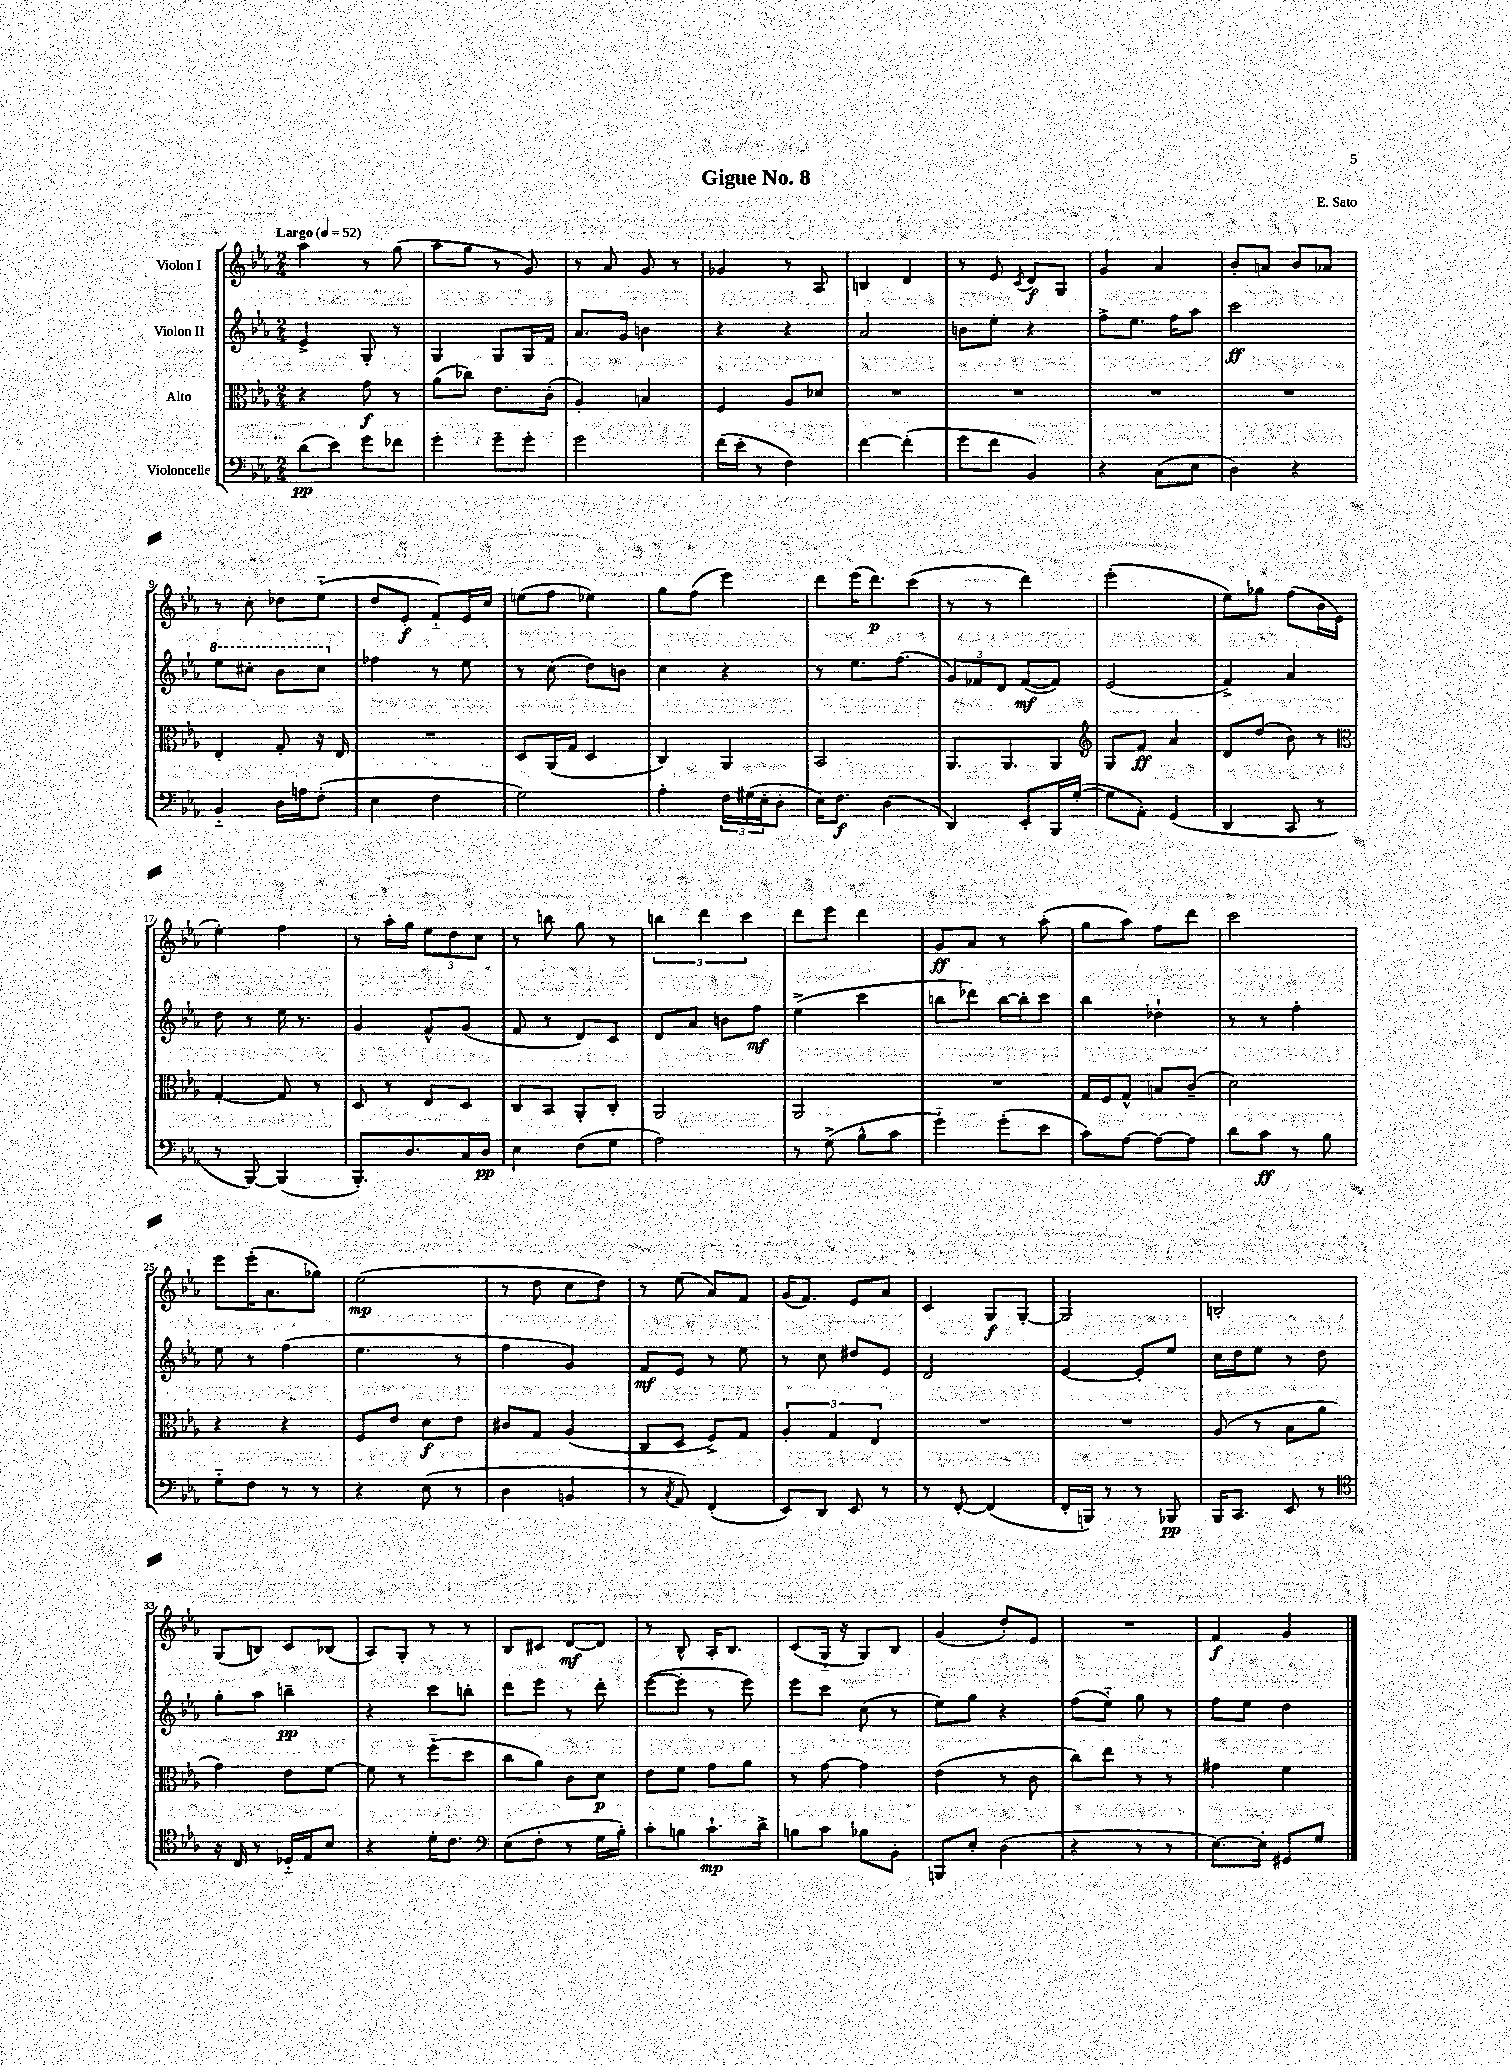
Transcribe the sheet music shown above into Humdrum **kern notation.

**kern	**dynam	**kern	**dynam	**kern	**dynam	**kern	**dynam
*part4	*part4	*part3	*part3	*part2	*part2	*part1	*part1
*staff4	*staff4	*staff3	*staff3	*staff2	*staff2	*staff1	*staff1
*I"Violoncelle	*	*I"Alto	*	*I"Violon II	*	*I"Violon I	*
*clefF4	*	*clefC3	*	*clefG2	*	*clefG2	*
*k[b-e-a-]	*	*k[b-e-a-]	*	*k[b-e-a-]	*	*k[b-e-a-]	*
*M2/4	*	*M2/4	*	*M2/4	*	*M2/4	*
*MM52	*	*MM52	*	*MM52	*	*MM52	*
=1	=1	=1	=1	=1	=1	=1	=1
!	!	!	!	!	!	!LO:TX:a:B:t=Largo	!
(8d\L	pp	4r	.	4e-^/	.	4aa-\	.
8e-\J)	.	.	.	.	.	.	.
8g\L	.	8g\	f	8G'/	.	8r	.
8f-X\J	.	8r	.	8r	.	(8gg\	.
=2	=2	=2	=2	=2	=2	=2	=2
4g'\	.	(8a-\L	.	4G/	.	8aa-\L	.
.	.	8cc-X\J)	.	.	.	8gg\J	.
8g~\L	.	8.e-\L	.	8G/L	.	8r	.
8g'\J	.	.	.	16G/L	.	8g/)	.
.	.	(16c'\Jk	.	16f/JJ	.	.	.
=3	=3	=3	=3	=3	=3	=3	=3
2g\	.	4A-'/)	.	8.a-/L	.	8r	.
.	.	.	.	.	.	8a-/	.
.	.	.	.	16g/Jk	.	.	.
.	.	4Bn/	.	4bn\	.	8g/	.
.	.	.	.	.	.	8r	.
=4	=4	=4	=4	=4	=4	=4	=4
(16f\LL	.	4F/	.	4r	.	4g-X/	.
16e-'\JJ	.	.	.	.	.	.	.
8r	.	.	.	.	.	.	.
4F\)	.	8A-/L	.	4r	.	8r	.
.	.	8d-X/J	.	.	.	8A-/	.
=5	=5	=5	=5	=5	=5	=5	=5
[4f\	.	2r	.	2a-/	.	4Bn/	.
(4f'\]	.	.	.	.	.	4d/	.
=6	=6	=6	=6	=6	=6	=6	=6
8g\L	.	2r	.	8bn\L	.	8r	.
8f\J	.	.	.	8ee-'\J	.	8e-/	.
.	.	.	.	.	.	8qc/	.
4BB-/)	.	.	.	4r	.	8d/L	f
.	.	.	.	.	.	8G/J	.
=7	=7	=7	=7	=7	=7	=7	=7
4r	.	2r	.	8ff^\L	.	4g/	.
.	.	.	.	8.ee-\J	.	.	.
(8C\L	.	.	.	.	.	4a-/	.
.	.	.	.	16ff\KL	.	.	.
8E-\J	.	.	.	8aa-\J	.	.	.
=8	=8	=8	=8	=8	=8	=8	=8
4D\)	.	2r	.	2ccc\	ff	8b-'/L	.
.	.	.	.	.	.	8an/J	.
4r	.	.	.	.	.	8b-/L	.
.	.	.	.	.	.	8a-X/J	.
!!LO:LB:g=z
=9	=9	=9	=9	=9	=9	=9	=9
*	*	*	*	*8va	*	*	*
4BB-/	.	4E-'/	.	8eee-\L	.	8r	.
.	.	.	.	8ccc#X'\J	.	8cc'\	.
16D\LL	.	8G'/	.	8bb-\L	.	8dd-X\L	.
16An\J	.	.	.	.	.	.	.
(8F'\J	.	16r	.	8ccc#\J	.	(8ee-\J	.
.	.	16E-/	.	.	.	.	.
=10	=10	=10	=10	=10	=10	=10	=10
*	*	*	*	*X8va	*	*	*
4E-\	.	2r	.	4ff-X\	.	8dd/L	.
.	.	.	.	.	.	8e-'/J	f
4F\	.	.	.	8r	.	8f/L)	.
.	.	.	.	8ee-\	.	16e-/L	.
.	.	.	.	.	.	16cc/JJ	.
=11	=11	=11	=11	=11	=11	=11	=11
2G\)	.	8D/L	.	8r	.	(8een\L	.
.	.	(16AA-/L	.	(8cc\	.	8ff\J	.
.	.	16G/JJ	.	.	.	.	.
.	.	4D/	.	8dd\L)	.	4ee-X\)	.
.	.	.	.	8bn\J	.	.	.
=12	=12	=12	=12	=12	=12	=12	=12
4A-'\	.	4C/)	.	4cc\	.	8gg\L	.
.	.	.	.	.	.	(8ff\J	.
24F\LL	.	4AA-/	.	4r	.	4eee-\)	.
(24G#X\	.	.	.	.	.	.	.
24E-'\J	.	.	.	.	.	.	.
8D'\J	.	.	.	.	.	.	.
=13	=13	=13	=13	=13	=13	=13	=13
16E-\KL)	.	2BB-/	.	8r	.	8ddd\L	.
8.F\J	f	.	.	.	.	.	.
.	.	.	.	8.ee-\L	.	(16eee-\K	.
.	.	.	.	.	.	8.ddd\)	p
(4D\	.	.	.	.	.	.	.
.	.	.	.	(8.ff\J	.	.	.
.	.	.	.	.	.	(8ccc\J	.
=14	=14	=14	=14	=14	=14	=14	=14
4DD/)	.	8.AA-/L	.	12g/L)	.	8r	.
.	.	.	.	12f-X/	.	.	.
.	.	.	.	.	.	8r	.
.	.	.	.	12d/J	.	.	.
.	.	8.AA-/	.	.	.	.	.
8EE-'/L	.	.	.	([8f-/L	mf	4ddd\)	.
16BBB-/L	.	8AA-/J	.	8f-/J])	.	.	.
([16G'/JJ	.	.	.	.	.	.	.
=15	=15	=15	=15	=15	=15	=15	=15
*	*	*clefG2	*	*	*	*	*
8G\L]	.	8G/L	.	(2e-/	.	(2eee-'\	.
8AA-'\J)	.	8f/J	ff	.	.	.	.
(4GG/	.	4a-/	.	.	.	.	.
=16	=16	=16	=16	=16	=16	=16	=16
4DD/	.	8d/L	.	4f^/)	.	8ee-\L)	.
.	.	(8dd/J	.	.	.	8gg-X\J	.
8CC/	.	8b-\)	.	4a-/	.	(8ff\L	.
8r	.	8r	.	.	.	16b-\L	.
.	.	.	.	.	.	16e-\JJ	.
!!LO:LB:g=z
=17	=17	=17	=17	=17	=17	=17	=17
*	*	*clefC3	*	*	*	*	*
8r	.	[4G'/	.	8dd\	.	4ee-'\)	.
[8BBB-/)	.	.	.	8r	.	.	.
(4BBB-/]	.	8G/]	.	16ee-\	.	4ff\	.
.	.	.	.	8.r	.	.	.
.	.	8r	.	.	.	.	.
=18	=18	=18	=18	=18	=18	=18	=18
8.BBB-'/L)	.	8D/	.	4g/	.	8r	.
.	.	8r	.	.	.	16aa-'\LL	.
8.D/	.	.	.	.	.	16gg\JJ	.
.	.	8E-/L	.	8f^^/L	.	12ee-\L	.
.	.	.	.	.	.	12dd\	.
16C/L	.	8D/J	.	(8g/J	.	.	.
.	.	.	.	.	.	12cc\J	.
16D/JJ	pp	.	.	.	.	.	.
=19	=19	=19	=19	=19	=19	=19	=19
4E-\	.	8C/L	.	8f/	.	8r	.
.	.	8BB-/J	.	8r	.	8bbn\	.
(8F\L	.	8AA-'/L	.	8d/L)	.	8gg\	.
8G\J	.	8C'/J	.	8c/J	.	8r	.
=20	=20	=20	=20	=20	=20	=20	=20
2A-\)	.	2AA-/	.	8d/L	.	6bbn\	.
.	.	.	.	8a-/J	.	.	.
.	.	.	.	.	.	6ddd\	.
.	.	.	.	8bn\L	.	.	.
.	.	.	.	.	.	6ccc\	.
.	.	.	.	8ff\J	mf	.	.
=21	=21	=21	=21	=21	=21	=21	=21
8r	.	2AA-/	.	(4ee-^\	.	8ddd\L	.
(8G^\	.	.	.	.	.	8eee-\J	.
8B-^^\L	.	.	.	4ccc\	.	4ddd\	.
8c\J	.	.	.	.	.	.	.
=22	=22	=22	=22	=22	=22	=22	=22
4g\)	.	2r	.	8bbn\L	.	8g/L	ff
.	.	.	.	8ddd-X\J)	.	8a-/J	.
(8g'\L	.	.	.	[16bb\LL	.	8r	.
.	.	.	.	16bb'\J]	.	.	.
8e-\J	.	.	.	8ccc\J	.	(8aa-'\	.
=23	=23	=23	=23	=23	=23	=23	=23
8c\L)	.	16G/LL	.	4bb-\	.	8gg\L	.
.	.	16F/J	.	.	.	.	.
[8A-\J	.	8G^^/J	.	.	.	8aa-\J)	.
8A-\L_	.	8Bn/L	.	4dd-X`\	.	8ff\L	.
8A-\J]	.	(8c~/J	.	.	.	8ddd\J	.
=24	=24	=24	=24	=24	=24	=24	=24
8d\L	.	2d\)	.	8r	.	2ccc\	.
8c\J	ff	.	.	8r	.	.	.
8r	.	.	.	4ff'\	.	.	.
8B-\	.	.	.	.	.	.	.
!!LO:LB:g=z
=25	=25	=25	=25	=25	=25	=25	=25
8G\L	.	4r	.	8ee-\	.	8eee-\L	.
8F\J	.	.	.	8r	.	(16eee-'\K	.
.	.	.	.	.	.	8.a-\	.
8r	.	4r	.	(4ff\	.	.	.
8r	.	.	.	.	.	8gg-X\J)	.
=26	=26	=26	=26	=26	=26	=26	=26
4r	.	8F/L	.	4.ee-\	.	(2ee-\	mp
.	.	8e-/J	.	.	.	.	.
(8E-\	.	8d\L	f	.	.	.	.
8r	.	8e-\J	.	8r	.	.	.
=27	=27	=27	=27	=27	=27	=27	=27
4D\	.	8c#X/L	.	4ff\	.	8r	.
.	.	8G/J	.	.	.	8dd\	.
4BBn/	.	(4A-/	.	4g/)	.	8cc\L	.
.	.	.	.	.	.	8dd\J)	.
=28	=28	=28	=28	=28	=28	=28	=28
8r	.	8C/L	.	8f/L	mf	8r	.
8qC/	.	.	.	.	.	.	.
8AA-/)	.	8D/J	.	8e-/J	.	(8ee-\	.
(4FF'/	.	8F^/L)	.	8r	.	8a-/L)	.
.	.	8G/J	.	8ee-\	.	8f/J	.
=29	=29	=29	=29	=29	=29	=29	=29
8EE-/L)	.	6A-'/	.	8r	.	(16g/KL	.
.	.	.	.	.	.	8.f/J)	.
8DD/J	.	.	.	8cc\	.	.	.
.	.	6G/	.	.	.	.	.
8EE-/	.	.	.	8dd#X/L	.	8e-/L	.
.	.	6E-/	.	.	.	.	.
8r	.	.	.	8e-/J	.	8a-/J	.
=30	=30	=30	=30	=30	=30	=30	=30
8r	.	2r	.	2d/	.	4c/	.
[8FF'/	.	.	.	.	.	.	.
(4FF/]	.	.	.	.	.	8G/L	f
.	.	.	.	.	.	[8G'/J	.
=31	=31	=31	=31	=31	=31	=31	=31
16FF'/LL	.	2r	.	[4e-/	.	2G/]	.
16BBBn/JJ)	.	.	.	.	.	.	.
8r	.	.	.	.	.	.	.
8r	.	.	.	8e-'/L]	.	.	.
8BBB-X/	pp	.	.	8ee-/J	.	.	.
=32	=32	=32	=32	=32	=32	=32	=32
16BBB-/KL	.	(8A-/	.	16cc\LL	.	2Bn'/	.
8.CC/J	.	.	.	16dd\J	.	.	.
.	.	8r	.	8ee-\J	.	.	.
8EE-/	.	8B-\L	.	8r	.	.	.
8r	.	8a-\J	.	8dd\	.	.	.
!!LO:LB:g=z
=33	=33	=33	=33	=33	=33	=33	=33
*clefC4	*	*	*	*	*	*	*
16r	.	4g\)	.	8gg'\L	.	(8G/L	.
16C/	.	.	.	.	.	.	.
8r	.	.	.	8aa-\J	.	8Bn/J)	.
16D-X/LL	.	8e-\L	.	4bbn~\	pp	8c/L	.
16E-/J	.	.	.	.	.	.	.
8B-/J	.	[8f\J	.	.	.	(8B-X/J	.
=34	=34	=34	=34	=34	=34	=34	=34
4r	.	8f\]	.	4r	.	8A-/L)	.
.	.	8r	.	.	.	8G'/J	.
16d'\KL	.	(8ff\L	.	8ccc\L	.	8r	.
8.c\J	.	.	.	.	.	.	.
.	.	8dd\J	.	8bbn'\J	.	8r	.
=35	=35	=35	=35	=35	=35	=35	=35
*clefF4	*	*	*	*	*	*	*
(8E-\L	.	8cc\L	.	8ddd\L	.	8B-/L	.
8F'\J	.	8a-\J)	.	8eee-\J	.	8c#X/J	.
8r	.	8c\L	.	8r	.	[8d/L	mf
16G\LL	.	8d\J	p	8ddd'\	.	8d/J]	.
16B-'\JJ)	.	.	.	.	.	.	.
=36	=36	=36	=36	=36	=36	=36	=36
8c'\L	.	8e-\L	.	([8eee-\L	.	8r	.
8Bn\J	.	8f\J	.	8eee-'\J]	.	8B-^^/	.
8.c`\L	mp	8g\L	.	8r	.	16A-'/KL	.
.	.	.	.	.	.	8.B-/J	.
.	.	8a-\J	.	8eee-\)	.	.	.
16d^\Jk	.	.	.	.	.	.	.
=37	=37	=37	=37	=37	=37	=37	=37
8Bn\L	.	8r	.	8eee-\L	.	(8c/L	.
8c\J	.	[8g\	.	8ccc\J	.	16G/Jk	.
.	.	.	.	.	.	16r	.
8B-X\L	.	4g\]	.	(8cc\	.	8G/L)	.
8BB-'\J	.	.	.	8r	.	8B-/J	.
=38	=38	=38	=38	=38	=38	=38	=38
8BBBn/L	.	(4e-\	.	8ee-\L)	.	(4g/	.
8E-'/J	.	.	.	8gg\J	.	.	.
(4D\	.	8r	.	4r	.	8dd'/L)	.
.	.	8c\	.	.	.	8e-/J	.
=39	=39	=39	=39	=39	=39	=39	=39
4r	.	8cc\L)	.	(8ff\L	.	2r	.
.	.	8ee-\J	.	8ee-\J)	.	.	.
8r	.	8r	.	8gg\	.	.	.
8r	.	8r	.	8r	.	.	.
=40	=40	=40	=40	=40	=40	=40	=40
[8.E-\L)	.	4g#X\	.	8ff\L	.	4f/	f
.	.	.	.	8ee-\J	.	.	.
16E-'\Jk]	.	.	.	.	.	.	.
8GG#X/L	.	4f\	.	4dd\	.	4g/	.
8G/J	.	.	.	.	.	.	.
==	==	==	==	==	==	==	==
*-	*-	*-	*-	*-	*-	*-	*-
